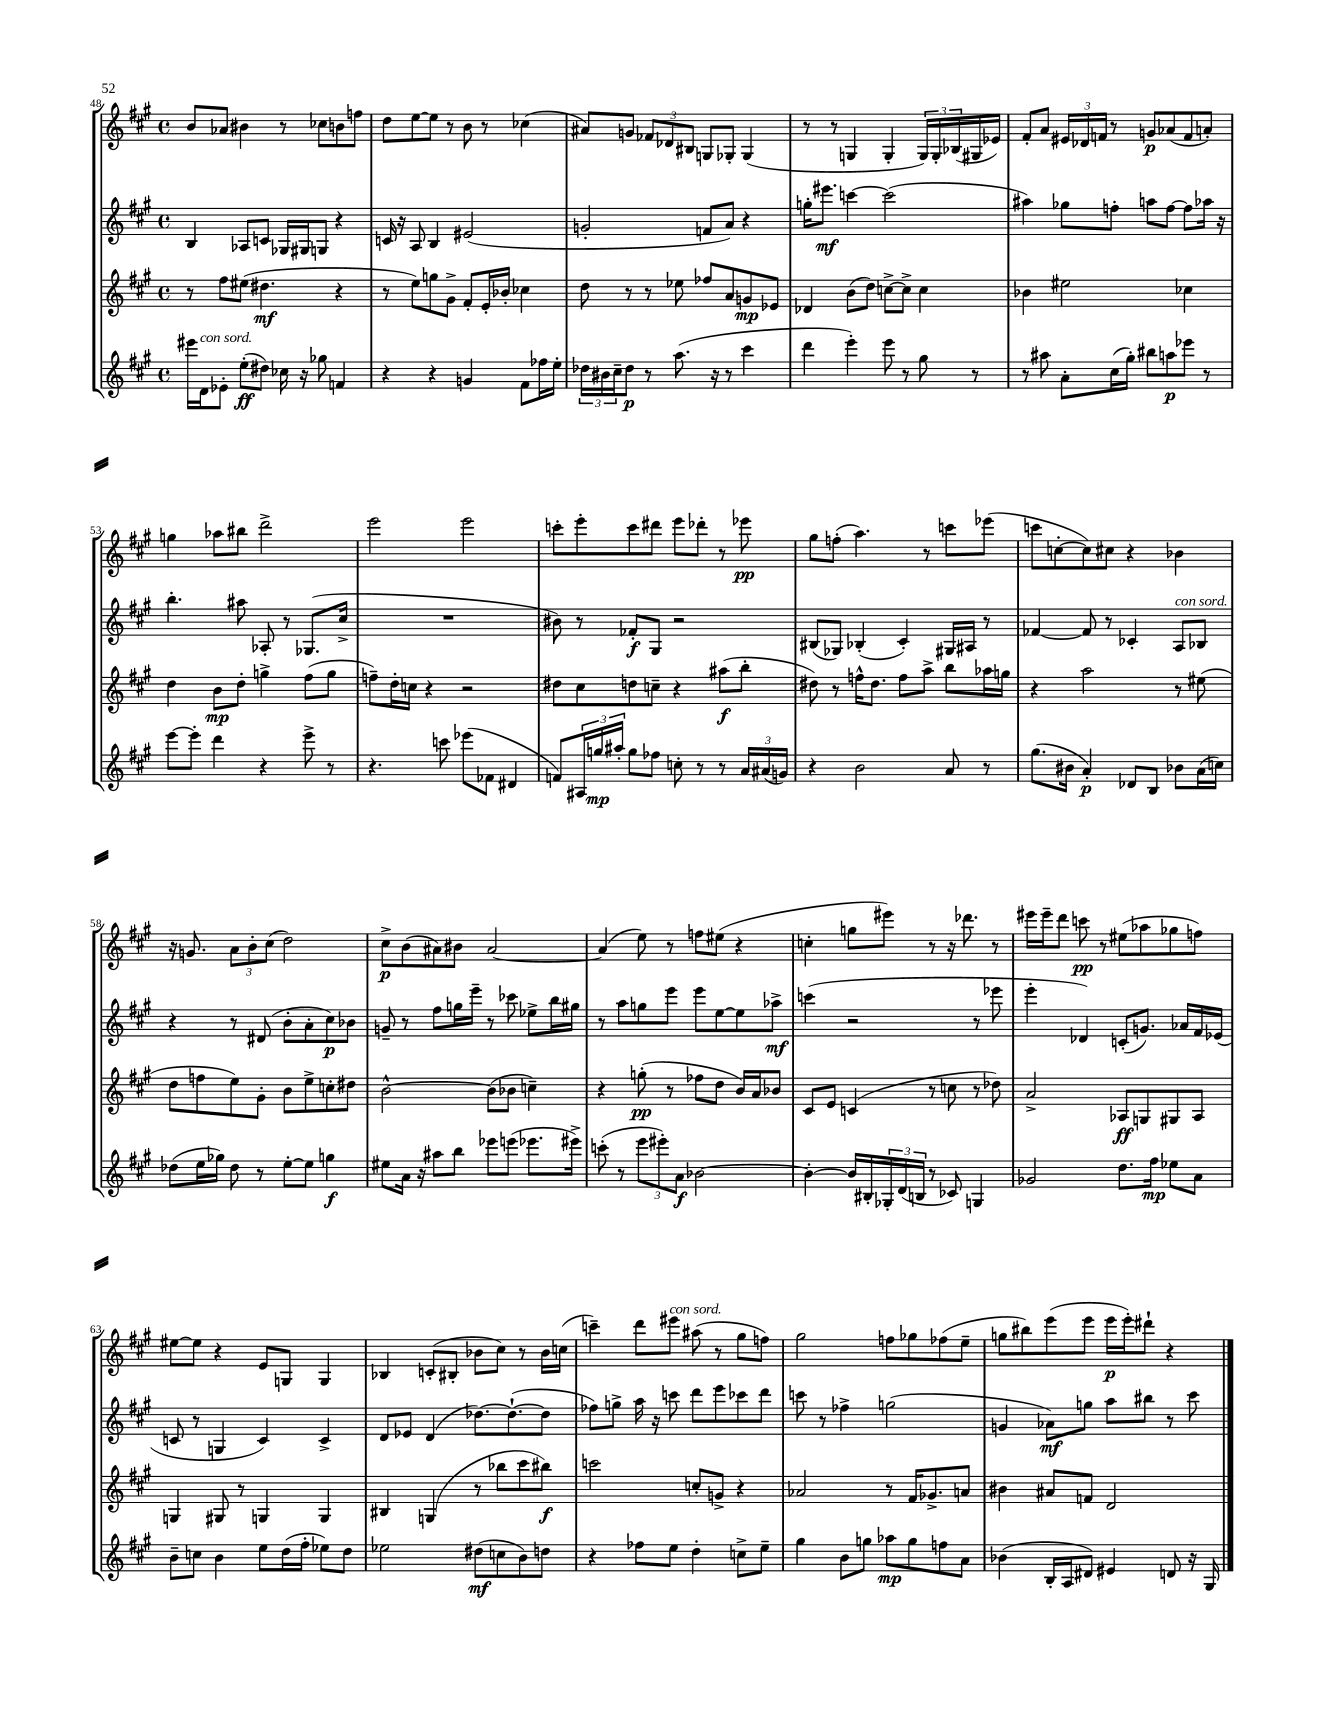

**kern	**kern	**kern	**kern
*staff4	*staff3	*staff2	*staff1
*clefG2	*clefG2	*clefG2	*clefG2
*k[f#c#g#]	*k[f#c#g#]	*k[f#c#g#]	*k[f#c#g#]
*M4/4	*M4/4	*M4/4	*M4/4
*met(c)	*met(c)	*met(c)	*met(c)
16eee#	8r	4B	8b
16d	.	.	.
8e-'	8ff#	.	8a-
(8ee'	(8ee#	8A-	4b#
8dd#)	4.dd#	8c	.
16cc-	.	16G-	8r
16r	.	16G#	.
8gg-	.	8G	8cc-
4f	4r	4r	8b
.	.	.	8ff
=	=	=	=
4r	8r	16c	8dd
.	.	16r	.
.	8ee)	8A	[8ee
4r	8gg	4B	8ee]
.	8g#^	.	8r
4g	8f#'	(2e#	8b
.	16e'	.	8r
.	16b-'	.	.
8f#	4cc-	.	(4cc-
16ff-	.	.	.
16ee'	.	.	.
=	=	=	=
24dd-	8dd	2g'	8a#)
24b#	.	.	.
24cc#~	.	.	.
8dd-	8r	.	8g
8r	8r	.	12f-
.	.	.	12d-
(8.aa	8ee-	.	.
.	.	.	12B#
.	8ff-	8f	8G
16r	.	.	.
8r	8a	8a)	8G-'
4ccc#	8g	4r	(4G-
.	8e-	.	.
=	=	=	=
4ddd	4d-	16gg'	8r
.	.	8.eee#	.
.	.	.	8r
4eee')	(8b	[4ccc	4G
.	8dd)	.	.
8eee	[8cc^	(2ccc]	4G'
8r	8cc^]	.	.
8gg#	4cc	.	24G)
.	.	.	24G'
.	.	.	(24B-
8r	.	.	16G#
.	.	.	16e-)
=	=	=	=
8r	4b-	4aa#)	8f#'
8aa#	.	.	8a
8a'	2ee#	8gg-	24e#
.	.	.	24d-
.	.	.	24f
(16cc#	.	8ff'	8r
16gg#')	.	.	.
8bb#	.	8aa	8g
8aa	.	[8ff	(8a-
8eee-	4cc-	8ff]	8f
8r	.	16aa-	8a')
.	.	16r	.
=	=	=	=
[8eee	4dd	4.bb'	4gg
8eee']	.	.	.
4ddd	8b	.	8aa-
.	8dd'	8aa#	8bb#
4r	4gg^	8A-'	2ddd^
.	.	8r	.
8eee^	(8ff#	(8.G-	.
8r	8gg	.	.
.	.	16cc#^	.
=	=	=	=
4.r	8ff~)	1r	2eee
.	16dd'	.	.
.	16cc	.	.
.	4r	.	.
8ccc	.	.	.
(8eee-	2r	.	2eee
8f-	.	.	.
4d#	.	.	.
=	=	=	=
8f)	8dd#	8b#)	8ccc'
24A#	8cc#	8r	8eee'
24gg	.	.	.
24aa#'	.	.	.
8gg	8dd	8f-'	8ccc
8ff-	8cc~	8G#	8ddd#
8cc'	4r	2r	8eee
8r	.	.	8ddd-'
8r	(8aa#	.	8r
24a	8bb'	.	8eee-
(24a#	.	.	.
24g)	.	.	.
=	=	=	=
4r	8dd#)	(8B#	8gg#
.	8r	8G-)	(8ff'
2b	16ff^^	(4B-'	4.aa)
.	8.dd#	.	.
.	8ff	4c#')	.
.	8aa^	.	8r
8a	8bb	16G#	8ccc
.	.	16A#	.
8r	16aa-	8r	(8eee-
.	16gg	.	.
=	=	=	=
(8.gg#	4r	[4f-	8ccc
.	.	.	[8cc'
16b#	.	.	.
4a')	2aa	8f-]	8cc])
.	.	8r	8cc#
8d-	.	4c-'	4r
8B	.	.	.
8b-	8r	8A	4b-
(16a	(8ee#	8B-	.
16cc)	.	.	.
=	=	=	=
(8dd-	8dd	4r	16r
.	.	.	8.g
16ee	8ff	.	.
16gg-)	.	.	.
8dd-	8ee)	8r	12a
.	.	.	12b'
8r	8g#'	(8d#	.
.	.	.	(12cc#
[8ee'	8b	8b'	2dd)
8ee]	8ee^	8a'	.
4gg	8cc'	8cc#)	.
.	8dd#	8b-	.
=	=	=	=
8ee#	[2b^^	8g~	8cc#^
16a	.	8r	(8b
16r	.	.	.
8aa#	.	8ff#	8a#)
8bb	.	16gg	8b#
.	.	16eee~	.
8eee-	(8b]	8r	[2a#
(8eee	8b-	8ccc-	.
8.eee-	4cc~)	8ee-^	.
.	.	16bb	.
16eee#^)	.	16gg#	.
=	=	=	=
(8ccc'	4r	8r	(4a#]
8r	.	8aa	.
12eee	(8gg'	8gg	8ee)
12eee#')	.	.	.
.	8r	8eee	8r
12a	.	.	.
[2b-	8ff-	8eee	8ff
.	8dd	[8ee	(8ee#
.	16b)	8ee]	4r
.	16a	.	.
.	8b-	8aa-^	.
=	=	=	=
4b-'_	8c#	(4ccc	4cc'
.	8e	.	.
16b-]	(4c	2r	8gg
16B#'	.	.	.
24G-'	.	.	8eee#)
(24d	.	.	.
24B	.	.	.
8r	8r	.	8r
8c-)	8cc	.	16r
.	.	.	8.ddd-
4G	8r	8r	.
.	8dd-)	8eee-	8r
=	=	=	=
2g-	2a^	4eee'	16eee#
.	.	.	16eee#~
.	.	.	8ddd
.	.	4d-)	8ccc
.	.	.	8r
8.dd	8A-	(8c'	(8ee#
.	8G	8.g)	8aa-
16ff#	.	.	.
8ee-	8G#	.	8gg-
.	.	16a-	.
8a	8A-	16f#	8ff)
.	.	(16e-	.
=	=	=	=
8b~	4G	8c	[8ee#
8cc	.	8r	8ee#]
4b	8G#	4G	4r
.	8r	.	.
8ee	4G	4c)	8e
(16dd	.	.	8G
16ff#'	.	.	.
8ee-)	4G	4c^	4G
8dd	.	.	.
=	=	=	=
2ee-	4B#	8d	4B-
.	.	8e-	.
.	(4G	(4d	(8c'
.	.	.	8B#'
(8dd#	8r	[8.dd-)	8b-
8cc	8bb-	.	8cc#)
.	.	(8.dd-`_	.
8b)	8ccc#	.	8r
8dd	8bb#)	8dd-]	16b-
.	.	.	(16cc
=	=	=	=
4r	2ccc	8ff-)	4ccc~)
.	.	8gg^	.
8ff-	.	16aa	8ddd
.	.	16r	.
8ee	.	8ccc	8eee#
4dd'	8cc'	8ddd	(8aa#
.	8g^	8eee	8r
8cc^	4r	8ccc-	8gg#
8ee~	.	8ddd	8ff)
=	=	=	=
4gg#	2a-	8ccc	2gg#
.	.	8r	.
8b	.	4ff-^	.
8gg	.	.	.
8aa-	8r	(2gg	8ff
8gg	16f#	.	8gg-
.	8.g-^	.	.
8ff	.	.	(8ff-
8a	8a	.	8ee~
=	=	=	=
(4b-	4b#	4g	8gg
.	.	.	8bb#)
16B'	8a#	8a-)	(8eee
16A	.	.	.
8d#)	8f	8gg	8eee
4e#	2d	8aa	16eee
.	.	.	16eee')
.	.	8bb#	8ddd#`
8d	.	8r	4r
16r	.	8ccc#	.
16G#	.	.	.
==	==	==	==
*-	*-	*-	*-
